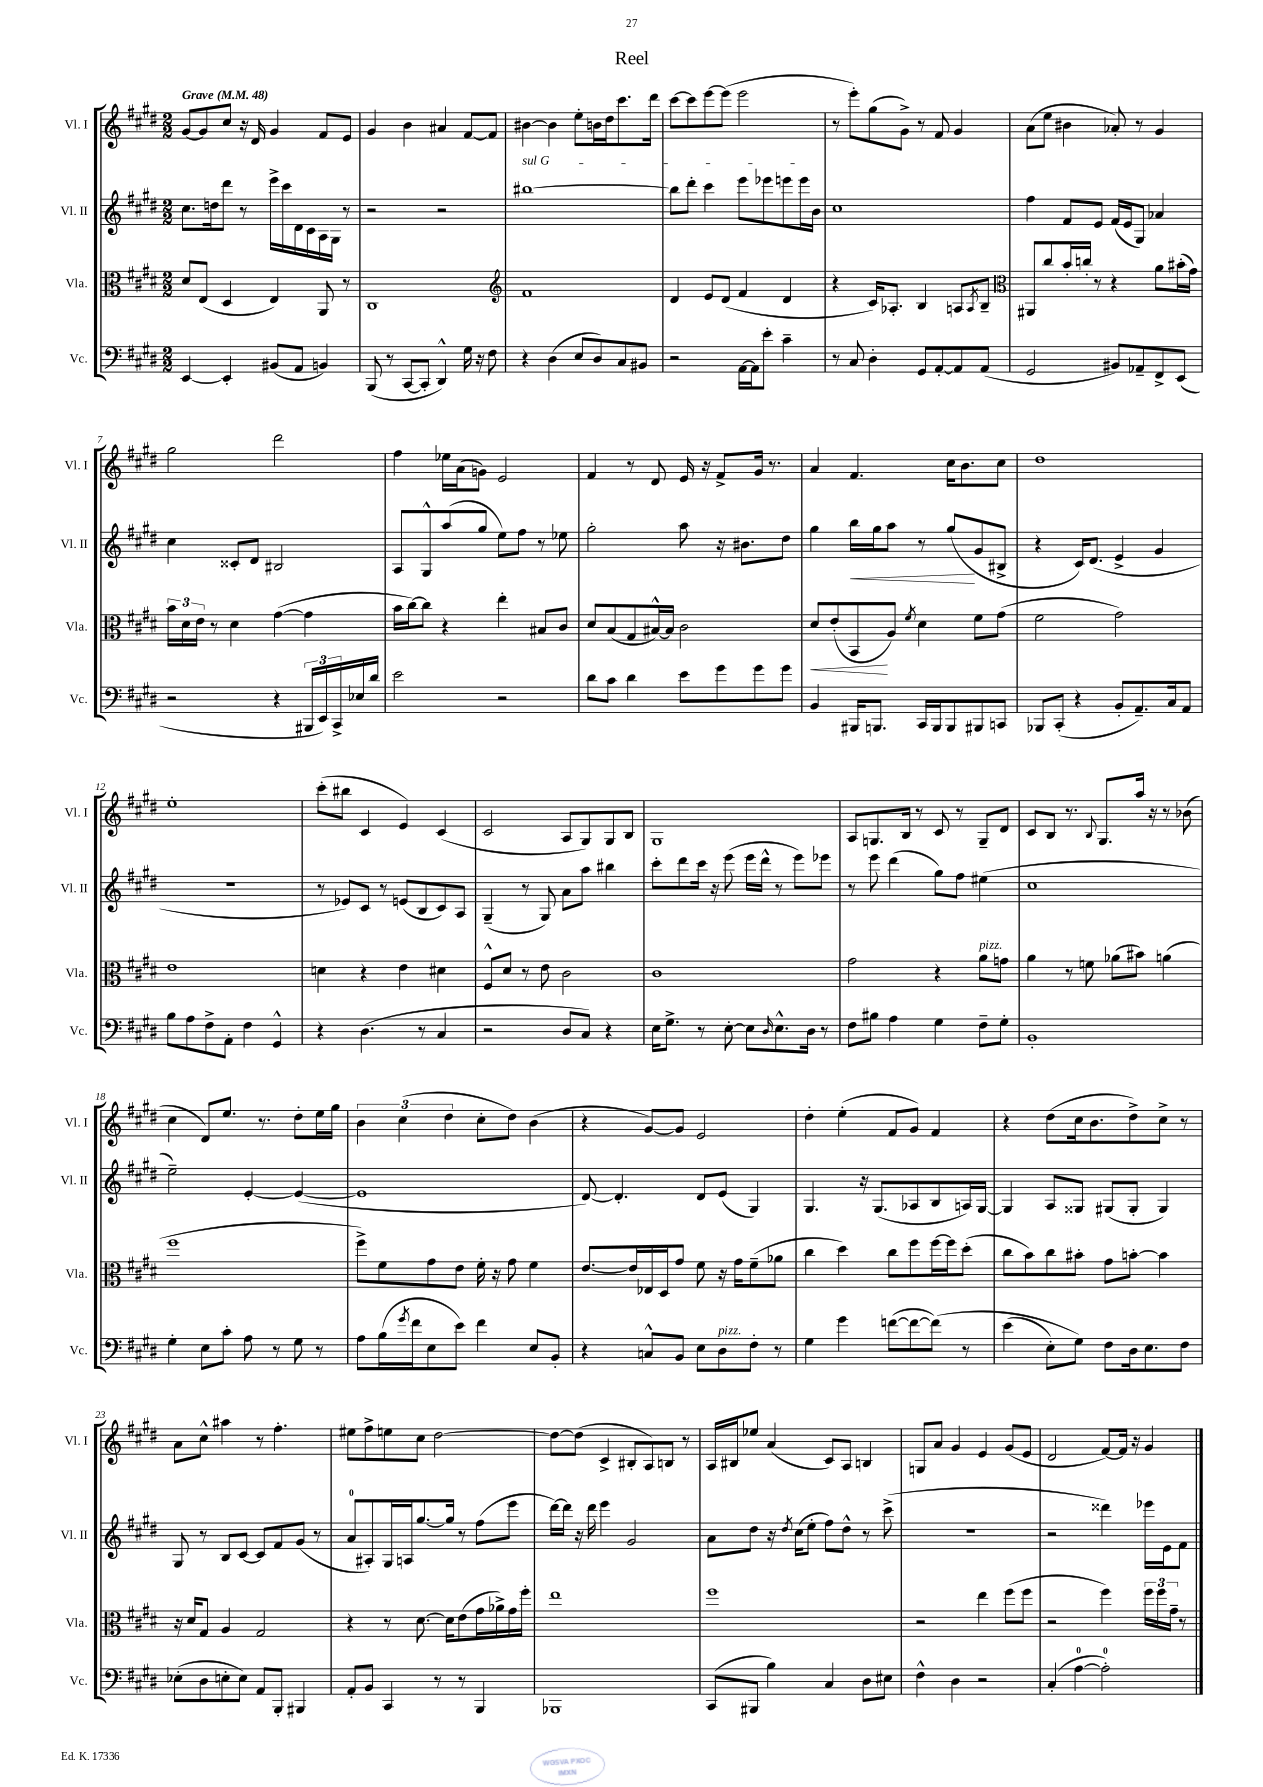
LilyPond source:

\header { title = "Reel" }
<<
\new StaffGroup <<
\new Staff = "s0" \with { instrumentName = "Vl. I" shortInstrumentName = "Vl. I" } {
    \clef treble \key e \major \numericTimeSignature \time 2/2 \tempo "Grave" 4 = 48
    gis'8~ gis'8 cis''8 r16 dis'16 gis'4 fis'8 e'8 |
    gis'4 b'4 ais'4 fis'8~ fis'8 |
    bis'4~ bis'4 e''8-. b'16 dis''16 cis'''8. dis'''16 |
    cis'''8~ cis'''8 e'''8~ e'''8( e'''2 |
    r8 e'''8-.) gis''8( gis'8->) r8 fis'8 gis'4 |
    a'8( e''8 bis'4 aes'8-.) r8 gis'4 |
    gis''2 dis'''2 |
    fis''4 ees''16 a'16( g'8) e'2 |
    fis'4 r8 dis'8 e'16 r16 fis'8-> gis'16 r8. |
    a'4 fis'4. cis''16 b'8. cis''8 |
    dis''1 |
    e''1-. |
    cis'''8-.( bis''8 cis'4 e'4) cis'4( |
    cis'2 a8 gis8) gis8 b8 |
    gis1 |
    a8 g8. b16 r8 cis'8 r8 g8-- dis'8 |
    cis'8 b8 r8. \appoggiatura { b8 } gis8. a''16 r16 r8 bes'8( |
    cis''4 dis'8) e''8. r8. dis''8-. e''16 gis''16 |
    \tuplet 3/2 { b'4 cis''4( dis''4 } cis''8-. dis''8) b'4( |
    r4 gis'8~) gis'8 e'2 |
    dis''4-. e''4-.( fis'8 gis'8) fis'4 |
    r4 dis''8( cis''16 b'8. dis''8->) cis''8-> r8 |
    a'8 cis''8-^ ais''4 r8 fis''4.-. |
    eis''8 fis''8-> e''8 cis''8 dis''2~ |
    dis''8~ dis''8( cis'4-> bis8-. a8) b8 r8 |
    a16 bis16 ees''8 a'4( cis'8) a8 b4 |
    g8 a'8 gis'4 e'4 gis'8( e'8 |
    dis'2 fis'8~) fis'16 r16 gis'4 \bar "|." |
}
\new Staff = "s1" \with { instrumentName = "Vl. II" shortInstrumentName = "Vl. II" } {
    \clef treble \key e \major \numericTimeSignature \time 2/2
    cis''8. d''16 dis'''8 r8 e'''16-> cis'''16 dis'16 cis'16 a16 gis16 r8 |
    r2 r2 |
    \once \override TextSpanner.bound-details.left.text = \markup { \italic "sul G" } bis''1~\startTextSpan |
    bis''8 dis'''8-. cis'''4 e'''8 ees'''8 e'''8 e'''16 b'16\stopTextSpan |
    cis''1 |
    fis''4 fis'8 e'8 fis'16( e'16 gis8) aes'4 |
    cis''4 cisis'8-. dis'8 bis2 |
    a8 gis8-^ a''8( gis''8 e''8) fis''8 r8 ees''8 |
    gis''2-. a''8 r16 bis'8. dis''8 |
    gis''4 b''16\< gis''16 a''8 r8 gis''8\!( gis'8 bis8-> |
    r4 cis'16) dis'8.( e'4-> gis'4 |
    R1 |
    r8 ees'8) cis'8 r8 e'8( b8 cis'8) a8 |
    gis4--( r8 gis8) a'8 a''8 bis''4 |
    cis'''8-. dis'''8 cis'''16 r16 e'''8( e'''16 dis'''16-^ r8 e'''8) ees'''8 |
    r8 e'''8 dis'''4( gis''8) fis''8 eis''4( |
    cis''1 |
    e''2--) e'4~-. e'4~( |
    e'1 |
    dis'8~) dis'4.-. dis'8 e'8( gis4) |
    gis4. r16 gis8.( aes8 b8 a16) gis16~ |
    gis4 a8 gisis8 gis8( gis8-. gis4) |
    gis8 r8 b8 cis'8~ cis'8 fis'8 gis'8( r8 |
    a'8-0 ais8-.) gis16 a16 gis''8.~ gis''16 r8 fis''8( e'''8 |
    dis'''16~) dis'''16 r16 dis'''16 e'''4 gis'2 |
    a'8 dis''8 r16 \acciaccatura { dis''8 } cis''16( e''8-. fis''8) dis''8-^ r8 cis'''8->( |
    R1 |
    r2 disis'''4) ees'''16 e'16 fis'8 \bar "|." |
}
\new Staff = "s2" \with { instrumentName = "Vla." shortInstrumentName = "Vla." } {
    \clef alto \key e \major \numericTimeSignature \time 2/2
    dis'8 e8( dis4 e4) a,8 r8 |
    cis1 |
    \clef treble fis'1 |
    dis'4 e'8 dis'8( fis'4 dis'4 |
    r4 cis'16) aes8.-. b4 a8 \acciaccatura { a8 } b8-- |
    \clef alto ais,8 cis''8 b'16-. c''16-. r8 r4 a'8 bis'16-.( gis'16) |
    \tuplet 3/2 { b'16 dis'16 e'16 } r8 dis'4 gis'4~( gis'4 |
    b'16 cis''16~) cis''8 r4 e''4-. bis8 cis'8 |
    dis'8 b8( gis8 bis16~-^) bis16 cis'2 |
    dis'8\< e'8-.( b,8\! a8) \acciaccatura { fis'8 } dis'4 fis'8 gis'8( |
    fis'2 gis'2) |
    e'1 |
    d'4 r4 e'4 dis'4 |
    fis8-^ dis'8 r8 e'8 cis'2 |
    cis'1 |
    gis'2 r4 a'8^\markup { \italic "pizz." } g'8 |
    a'4 r8 f'8 aes'8( bis'8) a'4( |
    fis''1 |
    fis''8->) fis'8 gis'8 e'8 fis'16-. r16 gis'8 fis'4 |
    e'8.~ e'16 ees16 dis16 gis'8 fis'8 r16 gis'16 fis'8--( aes'8 |
    cis''4 dis''4) cis''8 fis''8 fis''16~ fis''16 dis''8-.( |
    cis''8 b'8) cis''8 bis'8-. gis'8 b'8~-. b'4 |
    r16 dis'16 gis8 a4 gis2 |
    r4 r8 dis'8.~ dis'16 e'8( gis'16 aes'16->) gis'16 fis''16-. |
    e''1 |
    fis''1 |
    r2 e''4 fis''8( fis''8 |
    r2 fis''4) \tuplet 3/2 { fis''16 fis''16 gis'16-- } r8 \bar "|." |
}
\new Staff = "s3" \with { instrumentName = "Vc." shortInstrumentName = "Vc." } {
    \clef bass \key e \major \numericTimeSignature \time 2/2
    e,4~ e,4-. bis,8( a,8 b,4) |
    b,,8( r8 cis,8~ cis,8-. dis,4-^) gis16 r16 fis8 |
    r4 dis4( e8 dis8) cis8 bis,8 |
    r2 a,16~ a,16 e'8-. cis'4-- |
    r8 cis8 dis4-. gis,8 a,8~-. a,8 a,8( |
    gis,2 bis,8) aes,8-- fis,8-> e,8( |
    r2 r4 \tuplet 3/2 { bis,,16 e,16) cis,16-> } ees16 dis'16 |
    e'2 r2 |
    dis'8 cis'8 dis'4 e'8 gis'8 gis'8 gis'8 |
    b,4 bis,,16 b,,8. cis,16 b,,16 b,,8 bis,,8 c,8 |
    bes,,8 cis,8-.( r4 b,8-. a,8.--) cis16 a,8 |
    b8 a8 fis8-> a,8-. fis4 gis,4-^ |
    r4 dis4.( r8 cis4 |
    r2 dis8 cis8) r4 |
    e16 gis8.-> r8 e8~-. e8 \grace { dis16 } e8.-^ dis16 r8 |
    fis8 bis8 a4 gis4 fis8-- gis8-. |
    b,1-. |
    gis4-. e8 cis'8-. a8 r8 gis8 r8 |
    a8 b16( \acciaccatura { gis'8 } fis'16 e8 e'8) fis'4 e8 b,8-. |
    r4 c8-^ b,8 e8 dis8^\markup { \italic "pizz." } fis8-. r8 |
    gis4 gis'4 f'8~( f'8~ f'8)\( r8 |
    e'4( e8-.) gis8\) fis8 dis16 e8. fis8 |
    ees8-.( dis8 e8-. e8) a,8 b,,8-. bis,,4 |
    a,8-. b,8 cis,4 r8 r8 b,,4 |
    bes,,1 |
    cis,8( bis,,8 b4) cis4 dis8 eis8 |
    fis4-^ dis4 r2 |
    cis4-.( a4-0~ a2-0-.) \bar "|." |
}
>>
>>
